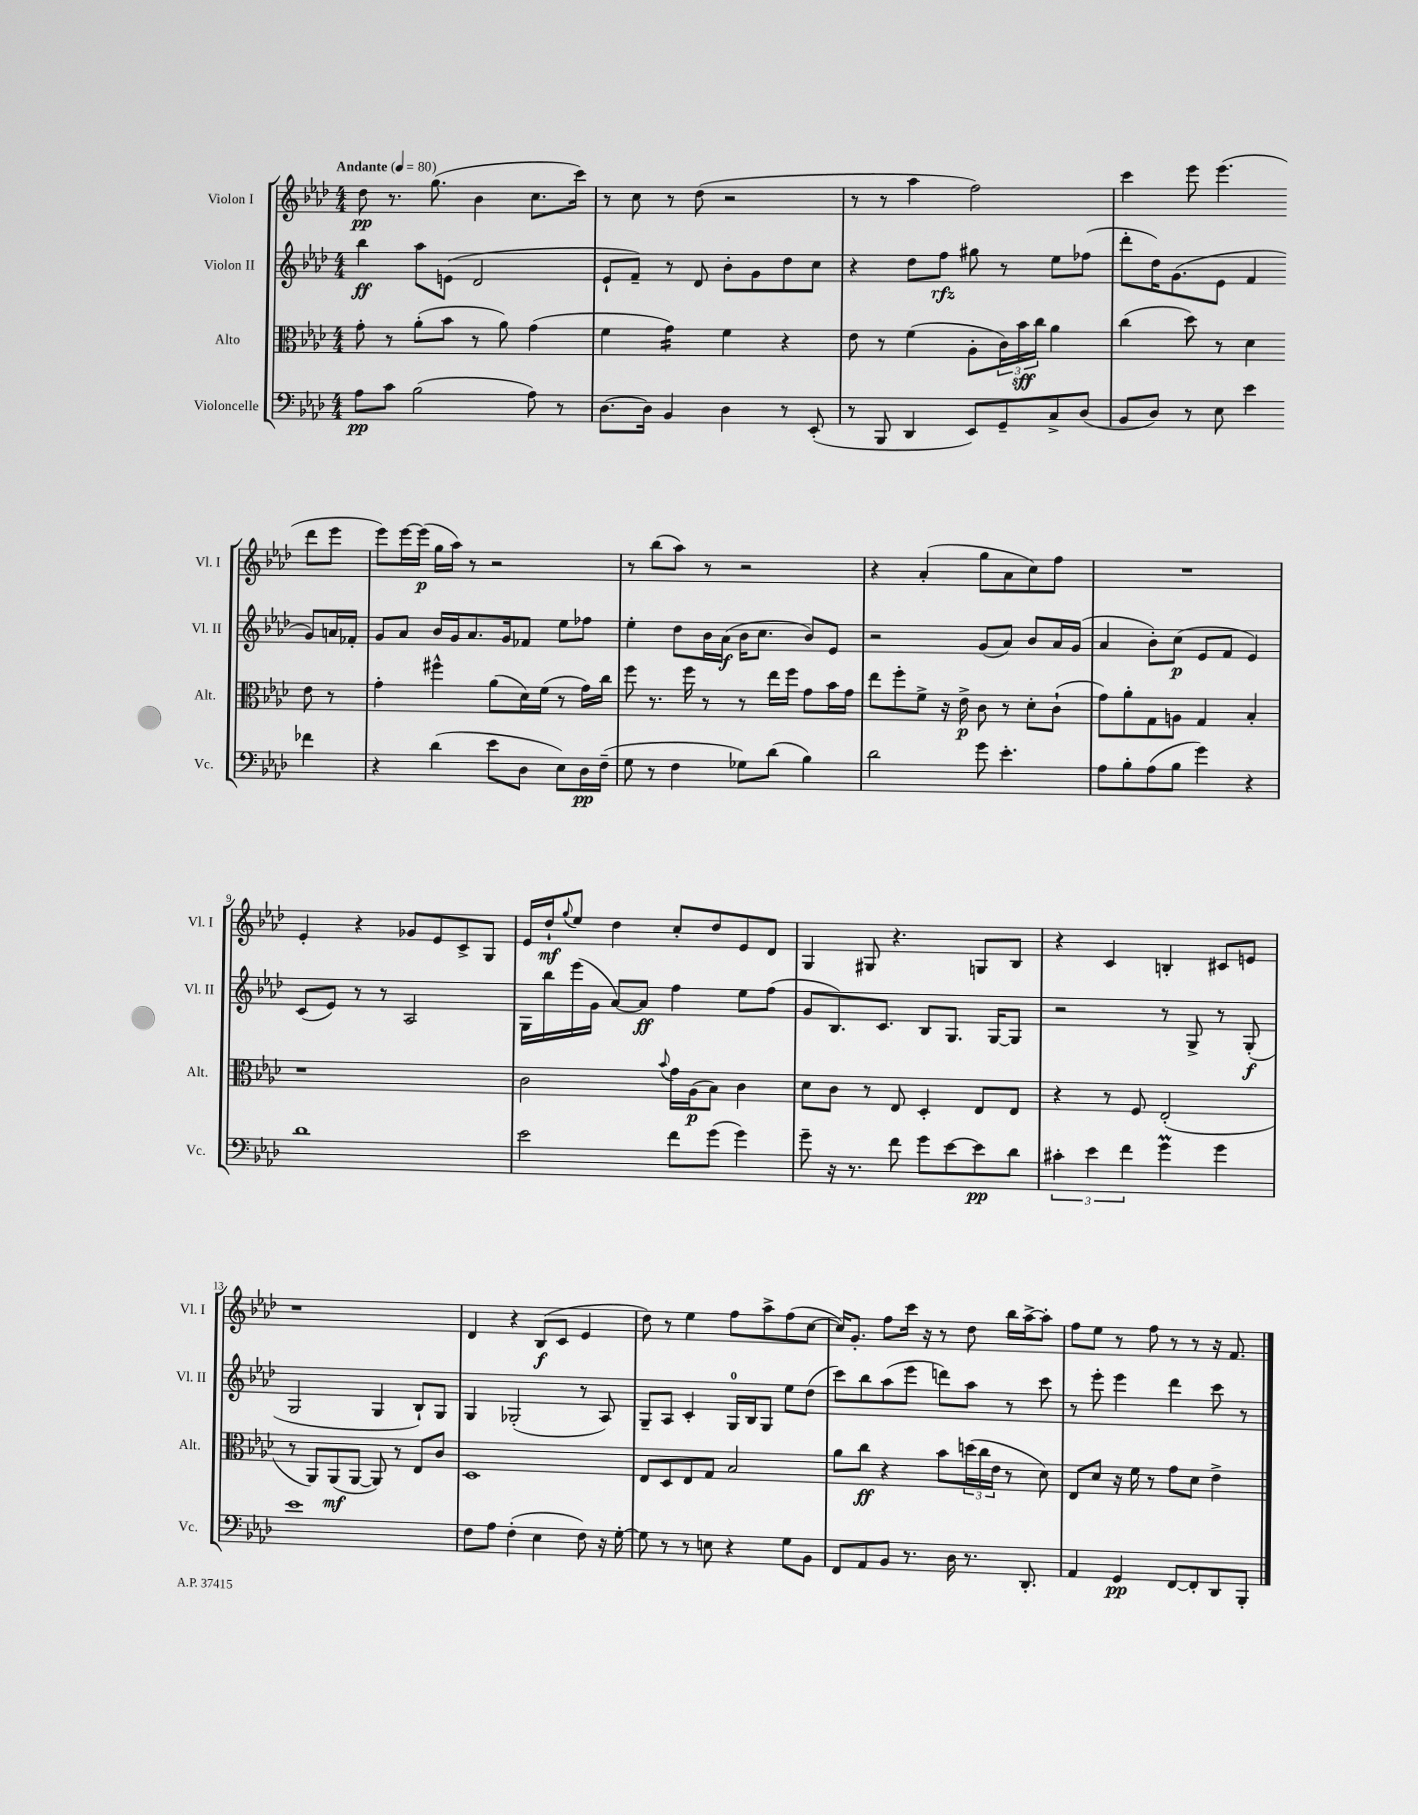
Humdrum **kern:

**kern	**kern	**kern	**kern
*staff4	*staff3	*staff2	*staff1
*clefF4	*clefC3	*clefG2	*clefG2
*k[b-e-a-d-]	*k[b-e-a-d-]	*k[b-e-a-d-]	*k[b-e-a-d-]
*M4/4	*M4/4	*M4/4	*M4/4
*MM80	*MM80	*MM80	*MM80
8A-\L	8g'\	4bb-\	8dd-\
8c\J	8r	.	8.r
(2B-\	(8a-'\L	8aa-\L	.
.	.	.	(8.gg\
.	8b-\J	(8e\J	.
.	8r	2d-/	4b-\
.	8a-\)	.	.
8A-\)	(4g\	.	8.cc\L
8r	.	.	.
.	.	.	16ccc\Jk)
=	=	=	=
[8.D-\L	4f\	8e-`/L	8r
.	.	8f~/J)	8cc\
16D-\]Jk	.	.	.
4BB-/	4g\)	8r	8r
.	.	8d-/	(8dd-\
4D-\	4f\	8b-'\L	2r
.	.	8g\	.
8r	4r	8dd-\	.
(8EE-'/	.	8cc\J	.
=	=	=	=
8r	8e-\	4r	8r
8BBB-/	8r	.	8r
4DD-/	(4f\	8dd-\L	4aa-\
.	.	8ff\J	.
8EE-/L)	8A-'\L	8gg#\	2ff\)
8GG~/	24c\L)	8r	.
.	24b-\	.	.
.	24cc\JJ	.	.
8C^/	4a-\	8ee-\L	.
(8D-/J	.	(8ff-\J	.
=	=	=	=
8BB-/L	(4cc\	8ddd-'\L	4ccc\
8D-/J)	.	16dd-\K)	.
.	.	(8.g\	.
8r	8dd-\)	.	8eee-\
8E-\	8r	8e-\J	(4.eee-\
4e-\	4d-\	4f/	.
4f-\	8e-\	8g/L)	8ddd-\L
.	8r	16a/L	8eee-\J
.	.	16f-'/JJ	.
=	=	=	=
4r	4g'\	8g/L	8eee-\L)
.	.	8a-/J	[16eee-\L
.	.	.	(16eee-\]JJ
(4d-\	4ff#^^\	16b-/LL	16gg\LL
.	.	16g/J	16aa-\JJ)
.	.	8.a-/	8r
8e-\L	(8a-\L	.	2r
.	.	16g/k	.
8D-\J	16d-\L)	8f-/J	.
.	(16f\JJ	.	.
8E-\L)	8r	8ee-\L	.
16D-\L	16g\LL)	8ff-\J	.
(16F~\JJ	16cc\JJ	.	.
=	=	=	=
8G\	8ff\	4ee-'\	8r
8r	8.r	.	(8bb-\L
4F\	.	8dd-\L	8aa-\J)
.	16ff\	.	.
.	8r	16b-\L	8r
.	.	(16a-\JJ	.
8G-\L)	8r	16b-\LK	2r
.	.	8.cc\J	.
(8d-\J	16ee-\LL	.	.
.	16ff\JJ	.	.
4B-\)	8g\L	8b-/L)	.
.	16b-\L	8e-/J	.
.	16g\JJ	.	.
=	=	=	=
2d-\	8ee-\L	2r	4r
.	8ff'\	.	.
.	8f^\J	.	(4a-'/
.	16r	.	.
.	16e-^\	.	.
8g\	8c\	(8g/L	8gg\L
4.e-'\	8r	8a-/J)	8a-\
.	8d-'\L	8b-/L	8cc\)
.	(8c`\J	16a-/L	8ff\J
.	.	(16g/JJ	.
=	=	=	=
8A-\L	8g\L)	4a-/	1r
8B-'\	8a-'\	.	.
(8A-\	8G\	8b-'\L)	.
8B-\J	8A\J	(8cc\J	.
4g\)	4G/	8e-/L	.
.	.	8f/J	.
4r	4B-'/	4e-/)	.
=	=	=	=
1d-	1r	(8c/L	4e-'/
.	.	8e-/J)	.
.	.	8r	4r
.	.	8r	.
.	.	2A-/	8g-/L
.	.	.	8e-/
.	.	.	8c^/
.	.	.	8G/J
=	=	=	=
2e-\	2c\	16G\LL	16e-/LL
.	.	16bb-\	16dd-`/J
.	.	.	8qqgg/
.	.	(16eee-\	8ee-/J
.	.	16g\JJ	.
.	.	[8a-/L)	4dd-\
.	.	8a-/]J	.
.	8qqb-/	.	.
8f\L	16g\LL	4ff\	8cc'/L
.	(16A-\J	.	.
(8g\J	8B-\J)	.	8dd-/
4g\)	4c\	8ee-\L	8e-/
.	.	(8ff\J	8d-/J
=	=	=	=
8g~\	8d-\L	8g/L	4G/
16r	8c\J	8.B-/)	.
8.r	.	.	.
.	8r	.	8G#/
.	.	8.c/J	.
8f\	8E-/	.	4.r
8g\L	4D-'/	8B-/L	.
[8e-\	.	8.G/J	.
8e-\]	8E-/L	.	8G/L
.	.	[16G/LK	.
8d-\J	8E-/J	8G/]J	8B-/J
=	=	=	=
6c#'\	4r	2r	4r
6e-\	.	.	.
.	8r	.	4c/
6f\	.	.	.
.	8F/	.	.
4g\	(2E-'/	8r	4B'/
.	.	8G^/	.
4g\	.	8r	8c#/L
.	.	(8G'/	8e/J
=	=	=	=
1e-	8r	2G/	1r
.	8AA-/L)	.	.
.	(8AA-/	.	.
.	[8AA-/J	.	.
.	8AA-/])	4G/	.
.	8r	.	.
.	8E-/L	8B-`/L)	.
.	8c/J	8G/J	.
=	=	=	=
8F\L	1D-	4G/	4d-/
8A-\J	.	.	.
(4F'\	.	(2G-'/	4r
4E-\	.	.	(8B-/L
.	.	.	8c/J
8F\)	.	8r	4e-/
16r	.	8A-/)	.
[16G'\	.	.	.
=	=	=	=
8G\]	8E-/L	8G~/L	8dd-\)
8r	8D-/	8A-/J	8r
8r	8E-/	4c'/	4ee-\
8E\	8G/J	.	.
4r	2B-/	16G/LL	8ff\L
.	.	16B-/J	.
.	.	8G/J	8aa-^\
8G\L	.	8ee-\L	(8ff\
8BB-\J	.	(8dd-\J	[8cc\J
=	=	=	=
8FF/L	8a-\L	8ccc\L)	16cc/]LK)
.	.	.	8.g'/J
8AA-/	8cc\J	8bb-\	.
8BB-/J	4r	(8aa-\	8ff\L
8.r	.	8eee-\J	16ccc\Jk
.	.	.	16r
.	8b-\L	8ddd\L)	8r
16D-\	.	.	.
8.r	(24dd\L	8aa-\J	8dd-\
.	24cc\	.	.
.	24e-\JJ	.	.
.	8r	8r	16bb-\LL
8.DD-'/	.	.	[16aa-^\J
.	8d-\)	8ccc\	8aa-'\]J
=	=	=	=
4AA-/	8E-/L	8r	8ff\L
.	8d-/J	8eee-'\	8ee-\J
4GG/	16r	4eee-\	8r
.	16f\	.	.
.	8r	.	8ff\
[8FF/L	8g\L	4ddd-\	8r
8FF'/]	8d-\J	.	8r
8DD-/	4e-^\	8ccc\	16r
.	.	.	8.f/
8BBB-'/J	.	8r	.
==	==	==	==
*-	*-	*-	*-
